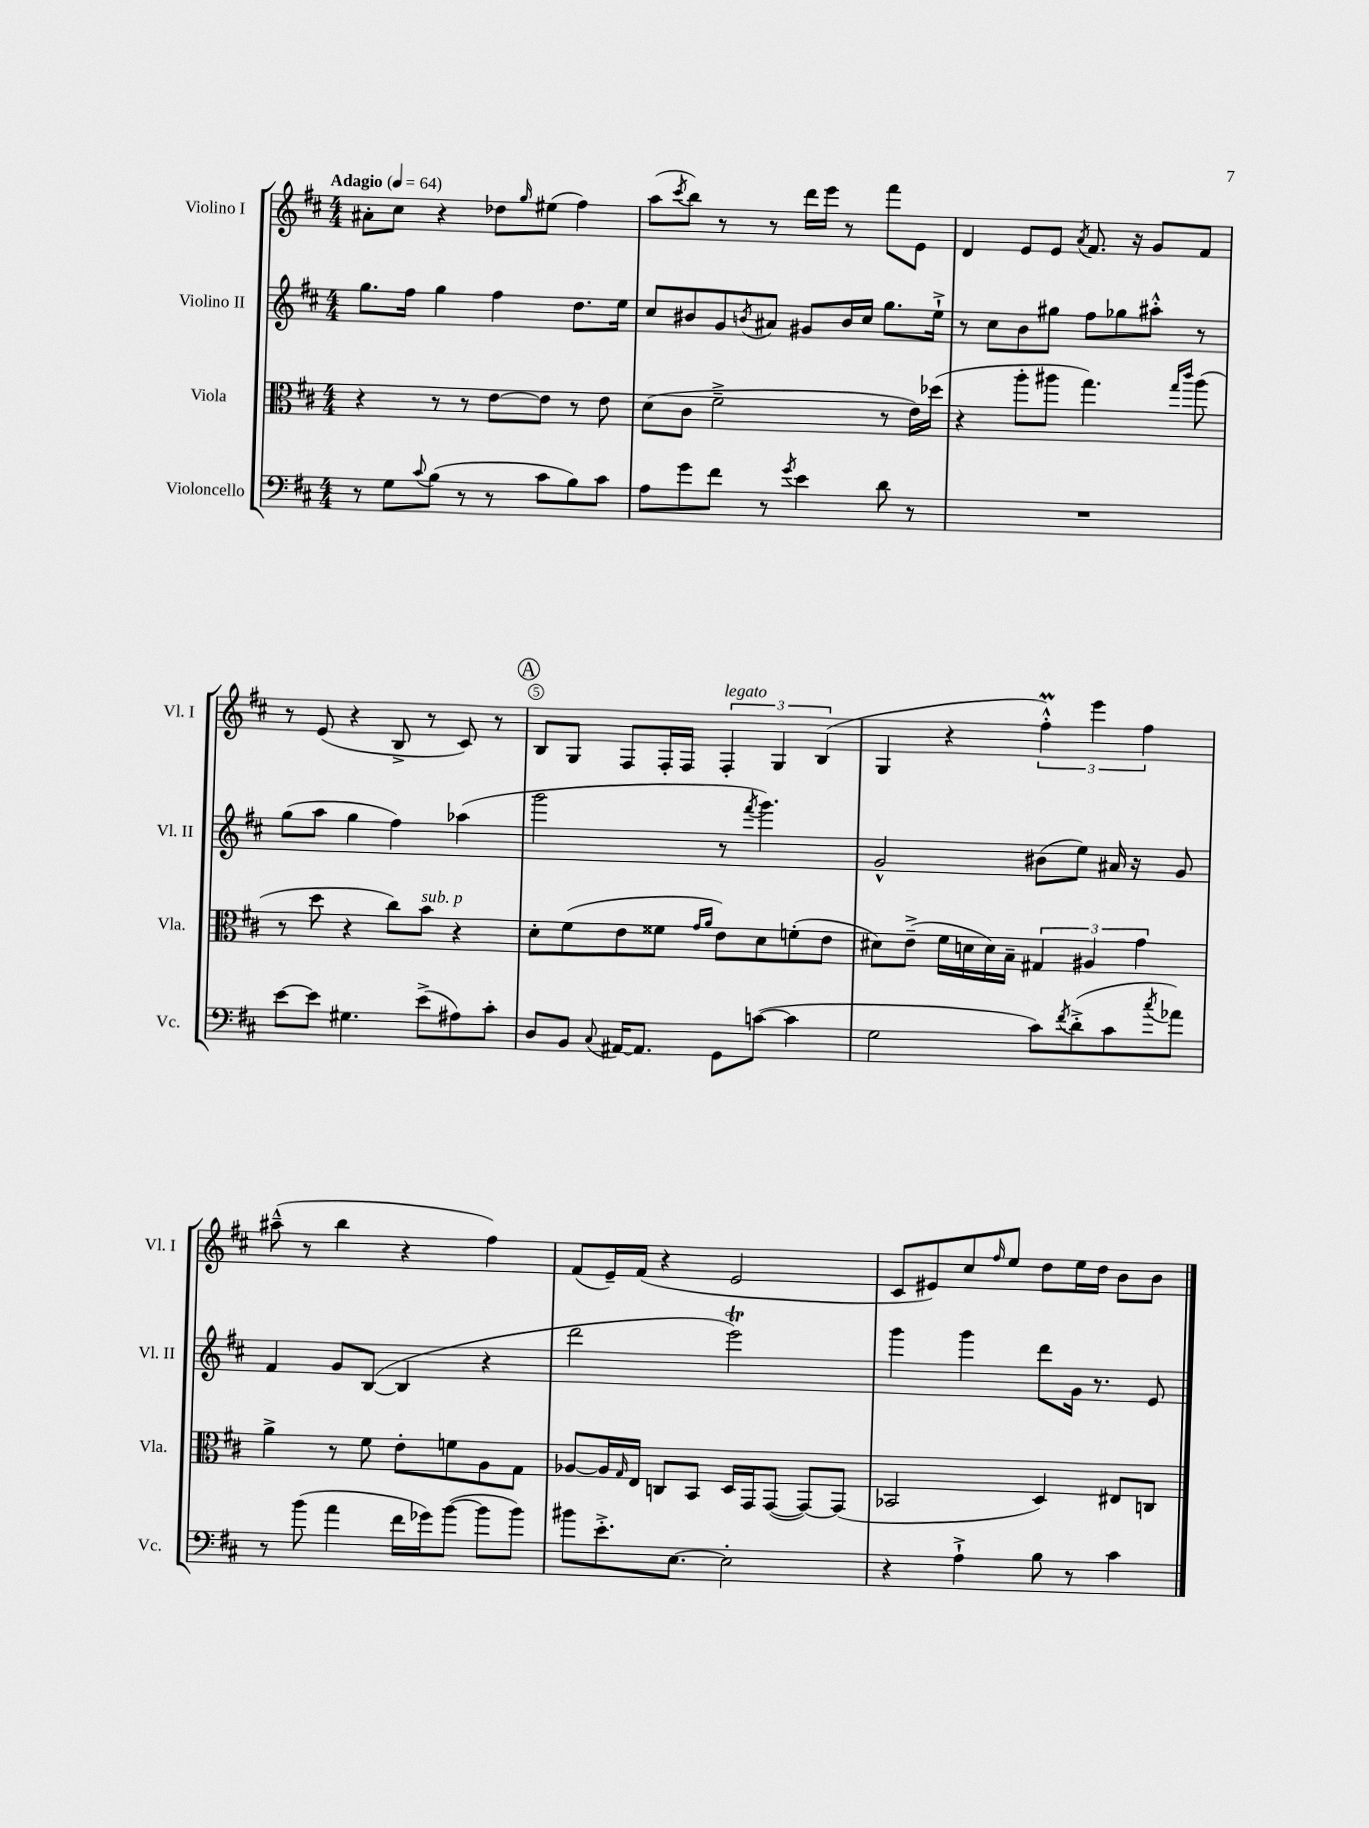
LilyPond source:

<<
\new StaffGroup <<
\new Staff = "s0" \with { instrumentName = "Violino I" shortInstrumentName = "Vl. I" } {
    \clef treble \key d \major \numericTimeSignature \time 4/4 \tempo "Adagio" 4 = 64
    ais'8-. cis''8 r4 des''8 \grace { g''16 } eis''8( fis''4) |
    a''8( \acciaccatura { cis'''8 } b''8) r8 r8 d'''16 e'''16 r8 fis'''8 e'8 |
    d'4 e'8 e'8 \acciaccatura { a'8 } fis'8. r16 g'8 fis'8 |
    r8 e'8( r4 b8-> r8 cis'8) r8 |
    \mark \markup { \circle "A" } b8 g8 fis8 fis16-. fis16 \tuplet 3/2 { fis4-.^\markup { \italic "legato" } g4 b4( } |
    g4 r4 \tuplet 3/2 { fis''4-.-^\prall) e'''4 fis''4 } |
    ais''8---^( r8 b''4 r4 fis''4) |
    fis'8( e'16--) fis'16( r4 e'2 |
    cis'8 eis'8) cis''8 \grace { fis''16 } e''8 d''8 e''16 d''16 b'8 b'8 \bar "|." |
}
\new Staff = "s1" \with { instrumentName = "Violino II" shortInstrumentName = "Vl. II" } {
    \clef treble \key d \major \numericTimeSignature \time 4/4
    g''8. fis''16 g''4 fis''4 d''8. e''16 |
    cis''8 bis'8 g'8 \acciaccatura { b'8 } ais'8 gis'8 b'16 cis''16 g''8. e''16-!-> |
    r8 cis''8 b'8 gis''8 fis''8 ges''8 ais''8-.-^ r8 |
    g''8( a''8 g''4 fis''4) aes''4( |
    \mark \markup { \circle "A" } g'''2 r8 \acciaccatura { fis'''8 } g'''4.) |
    g'2-^ bis'8( e''8) ais'16 r16 g'8 |
    fis'4 g'8 b8~( b4 r4 |
    d'''2 e'''2\trill) |
    g'''4 g'''4 d'''8 g'16 r8. e'8 \bar "|." |
}
\new Staff = "s2" \with { instrumentName = "Viola" shortInstrumentName = "Vla." } {
    \clef alto \key d \major \numericTimeSignature \time 4/4
    r4 r8 r8 e'8~ e'8 r8 e'8 |
    d'8( cis'8 fis'2---> r8 e'16) des''16( |
    r4 a''8-. ais''8 g''4.) \grace { g''16 cis'''16 } ais''8( |
    r8 d''8 r4 cis''8) b'8^\markup { \italic "sub. p" } r4 |
    \mark \markup { \circle "A" } d'8-. fis'8( e'8 fisis'8 \grace { g'16 a'16 } e'8) d'8 f'8-.( e'8 |
    dis'8) e'8--->( fis'16 d'16 d'16) b16-- \tuplet 3/2 { gis4 ais4 g'4 } |
    a'4-> r8 fis'8 e'8-. f'8 a8 g8 |
    aes8~ aes16 \grace { g16 } e16 c8 b,8 d16 g,16 g,8~( g,8~) g,8( |
    bes,2 d4) eis8 c8 \bar "|." |
}
\new Staff = "s3" \with { instrumentName = "Violoncello" shortInstrumentName = "Vc." } {
    \clef bass \key d \major \numericTimeSignature \time 4/4
    r8 g8 \appoggiatura { cis'8 } b8( r8 r8 cis'8 b8) cis'8 |
    a8 g'8 fis'8 r8 \acciaccatura { g'8 } e'4 d'8 r8 |
    R1 |
    e'8~ e'8 gis4. e'8->( ais8) cis'8-. |
    \mark \markup { \circle "A" } d8 b,8 \appoggiatura { cis8 } ais,16~ ais,8. g,8 c'8~( c'4 |
    g2 cis'8) \acciaccatura { fis'8 } d'8-.->( cis'8 \acciaccatura { cis''8 } aes'8) |
    r8 b'8( a'4 fis'16 ges'16) b'8~( b'8 b'8) |
    bis'8 e'8.-.-> e8.~ e2-. |
    r4 a4-!-> b8 r8 cis'4 \bar "|." |
}
>>
>>
\layout { \context { \Score \override BarNumber.break-visibility = ##(#f #t #t) barNumberVisibility = #(every-nth-bar-number-visible 5) \override BarNumber.stencil = #(make-stencil-circler 0.1 0.3 ly:text-interface::print) } }
